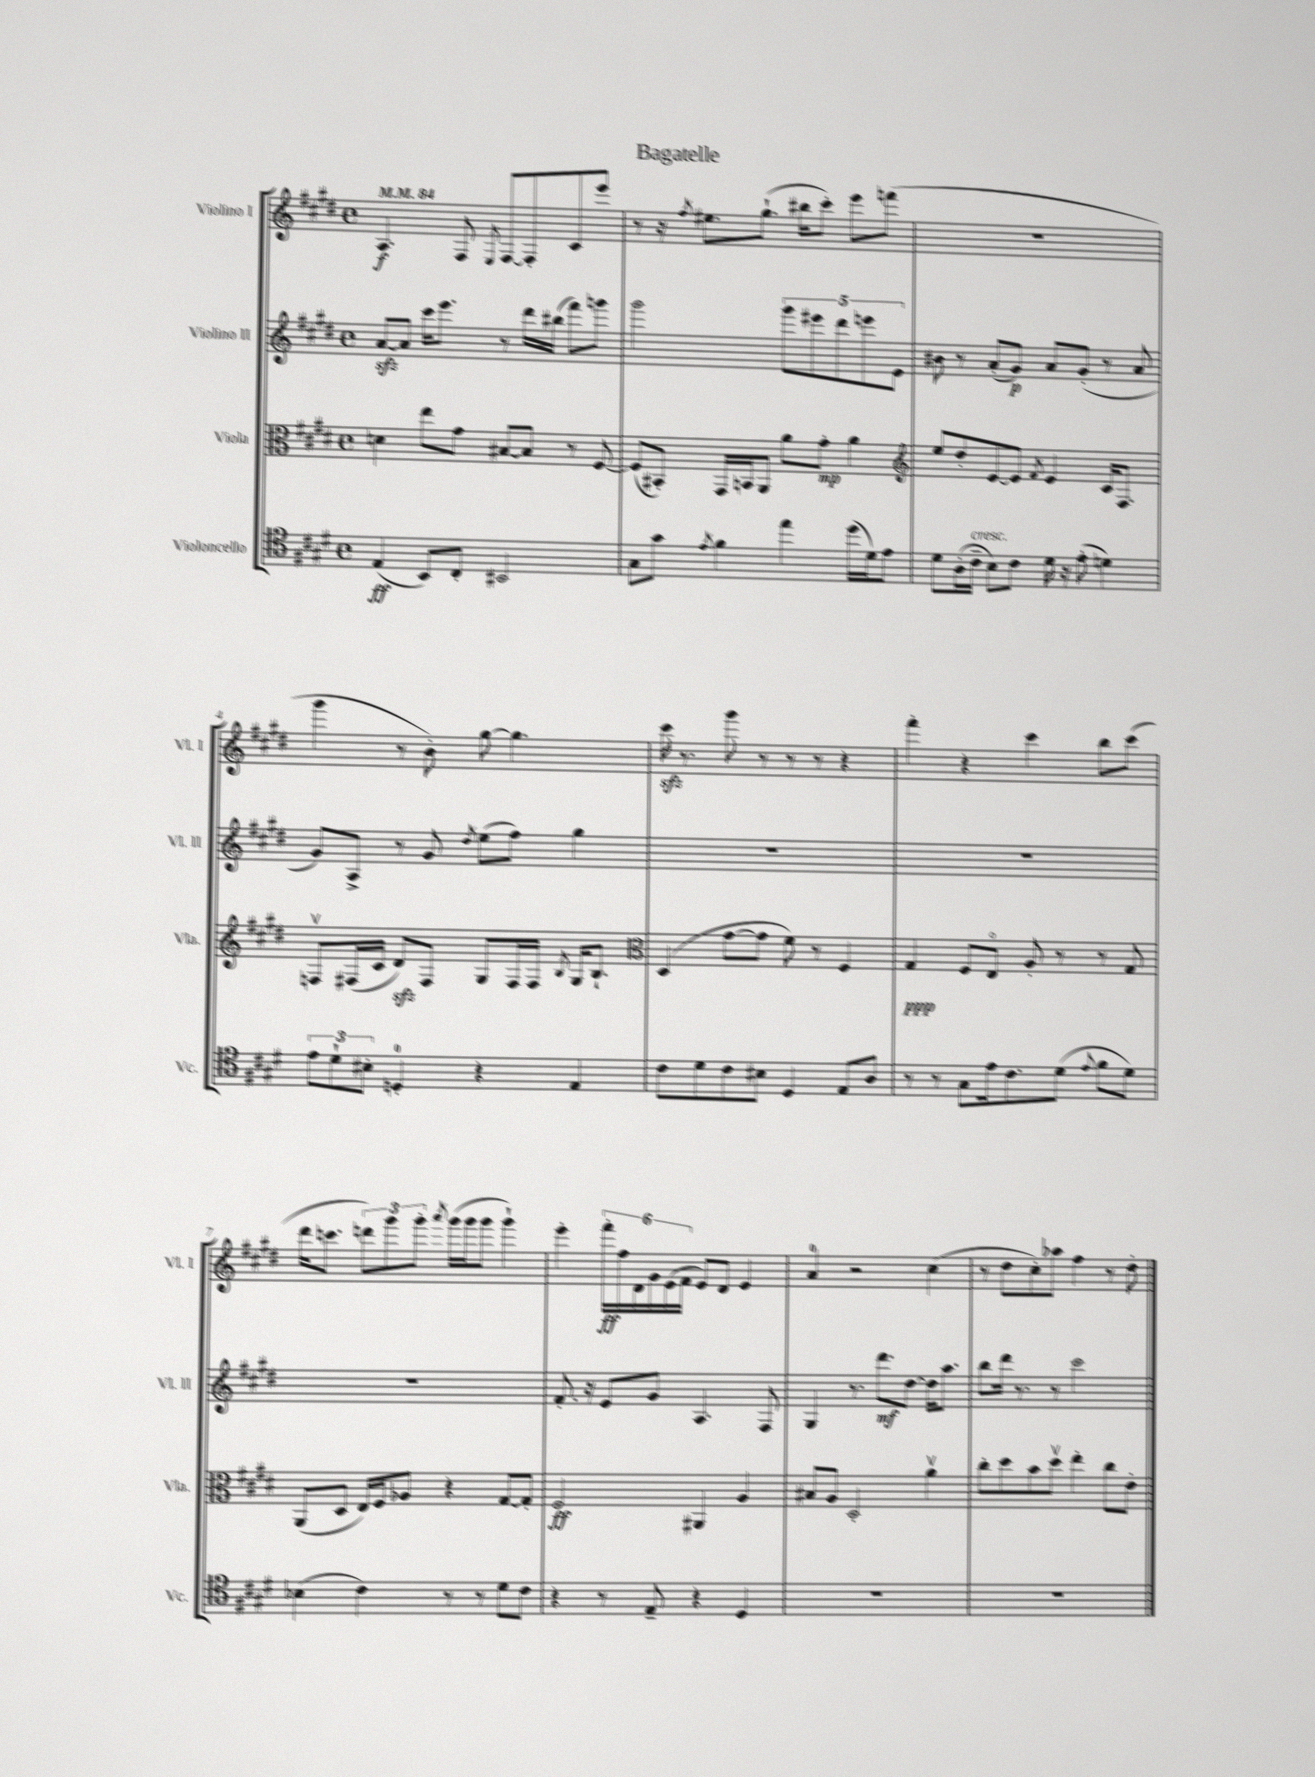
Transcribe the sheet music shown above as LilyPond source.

\header { title = "Bagatelle" }
<<
\new StaffGroup <<
\new Staff = "s0" \with { instrumentName = "Violino I" shortInstrumentName = "Vl. I" } {
    \clef treble \key e \major \defaultTimeSignature \time 4/4 \tempo 4 = 84
    a4.\f fis8 \acciaccatura { e8 } fis8~ fis8-. cis'8 e'''8 |
    r8 r16 \acciaccatura { fis''8 } eis''8. gis''8.-!( bis''16 cis'''8-.) e'''8 f'''8( |
    R1 |
    gis'''4 r8 b'8-.) gis''8~ gis''4. |
    cis'''16\sfz r8. gis'''8 r8 r8 r8 r4 |
    fis'''4-. r4 cis'''4 b''8 cis'''8( |
    dis'''16 c'''8. \tuplet 3/2 { d'''8) gis'''8 gis'''8-. } \acciaccatura { a'''8 } gis'''16( gis'''16 gis'''8 gis'''4-!) |
    e'''4-. \tuplet 6/4 { fis'''16-.\ff fis''16 dis'16 gis'16 e'16( fis'16 } e'8) dis'8 e'4 |
    a'4-0 r2 cis''4( |
    r8 dis''8 cis''8-.) aes''8 fis''4 r8 dis''8-. \bar "|." |
}
\new Staff = "s1" \with { instrumentName = "Violino II" shortInstrumentName = "Vl. II" } {
    \clef treble \key e \major \defaultTimeSignature \time 4/4
    a'8~\sfz a'8 cis'''16 e'''8. r8 dis'''16 bis''16( fis'''8) g'''8 |
    gis'''2 \tuplet 5/4 { gis'''8 eis'''8 dis'''8 e'''8 e'8 } |
    bis'8 r8 a'8-.( gis'8\p) a'8 gis'8-.( r8 a'8 |
    gis'8) a8-> r8 gis'8 \acciaccatura { dis''8 } e''8( fis''8) gis''4 |
    R1 |
    R1 |
    R1 |
    fis'8.-. r16 e'8 gis'8 a4. fis8 |
    gis4 r8. dis'''8.\mf dis''8~ dis''16 a''8. |
    b''8 dis'''16 r8. r8 cis'''2 \bar "|." |
}
\new Staff = "s2" \with { instrumentName = "Viola" shortInstrumentName = "Vla." } {
    \clef alto \key e \major \defaultTimeSignature \time 4/4
    d'4 e''8 gis'8 bis8~ bis8 r8 fis8~ |
    fis8( bis,8-.) gis,16 b,16 a,8 a'8 gis'8-.\mp a'4 |
    \clef treble e''8 dis''8-. e'8~ e'8 \acciaccatura { fis'8 } e'4 cis'16 fis8. |
    f8\upbow fis16( cis'16 dis'8\sfz) fis8 gis8 fis16 fis16 \acciaccatura { b8 } gis16 b8.-! |
    \clef alto dis4( gis'8~ gis'8 fis'8) r8 fis4 |
    gis4\ppp fis8 e8\flageolet a8-. r8 r8 gis8 |
    a,8( dis8 e16) fis16 aes8 r4 gis8~ gis8-. |
    fis2\ff ais,4 a4 |
    bis8 a8 dis2-. a'4\upbow |
    cis''8-. dis''8 b'8 dis''8\upbow e''4-. cis''8 e'8-. \bar "|." |
}
\new Staff = "s3" \with { instrumentName = "Violoncello" shortInstrumentName = "Vc." } {
    \clef tenor \key e \major \defaultTimeSignature \time 4/4
    e4\ff( b,8) cis8-. bis,2 |
    gis8 gis'8 \acciaccatura { e'8 } fis'4 e''4 dis''16( dis'16) e'8 |
    dis'8 a16-.( cis'16--^\markup { \italic "cresc." } b8) cis'8 dis'16 r16 e'8-.( d'4) |
    \tuplet 3/2 { e'8 dis'8-! bis8-. } d4-0-. r4 e4 |
    cis'8 dis'8 cis'8 bis8 dis4 e8 a8 |
    r8 r8 gis8 e'16 cis'8. dis'8( \appoggiatura { e'8 } fis'8 dis'8) |
    bes4( cis'4) r8 r8 dis'8 cis'8 |
    r4 r8 e8-- r4 dis4 |
    R1 |
    R1 \bar "|." |
}
>>
>>
